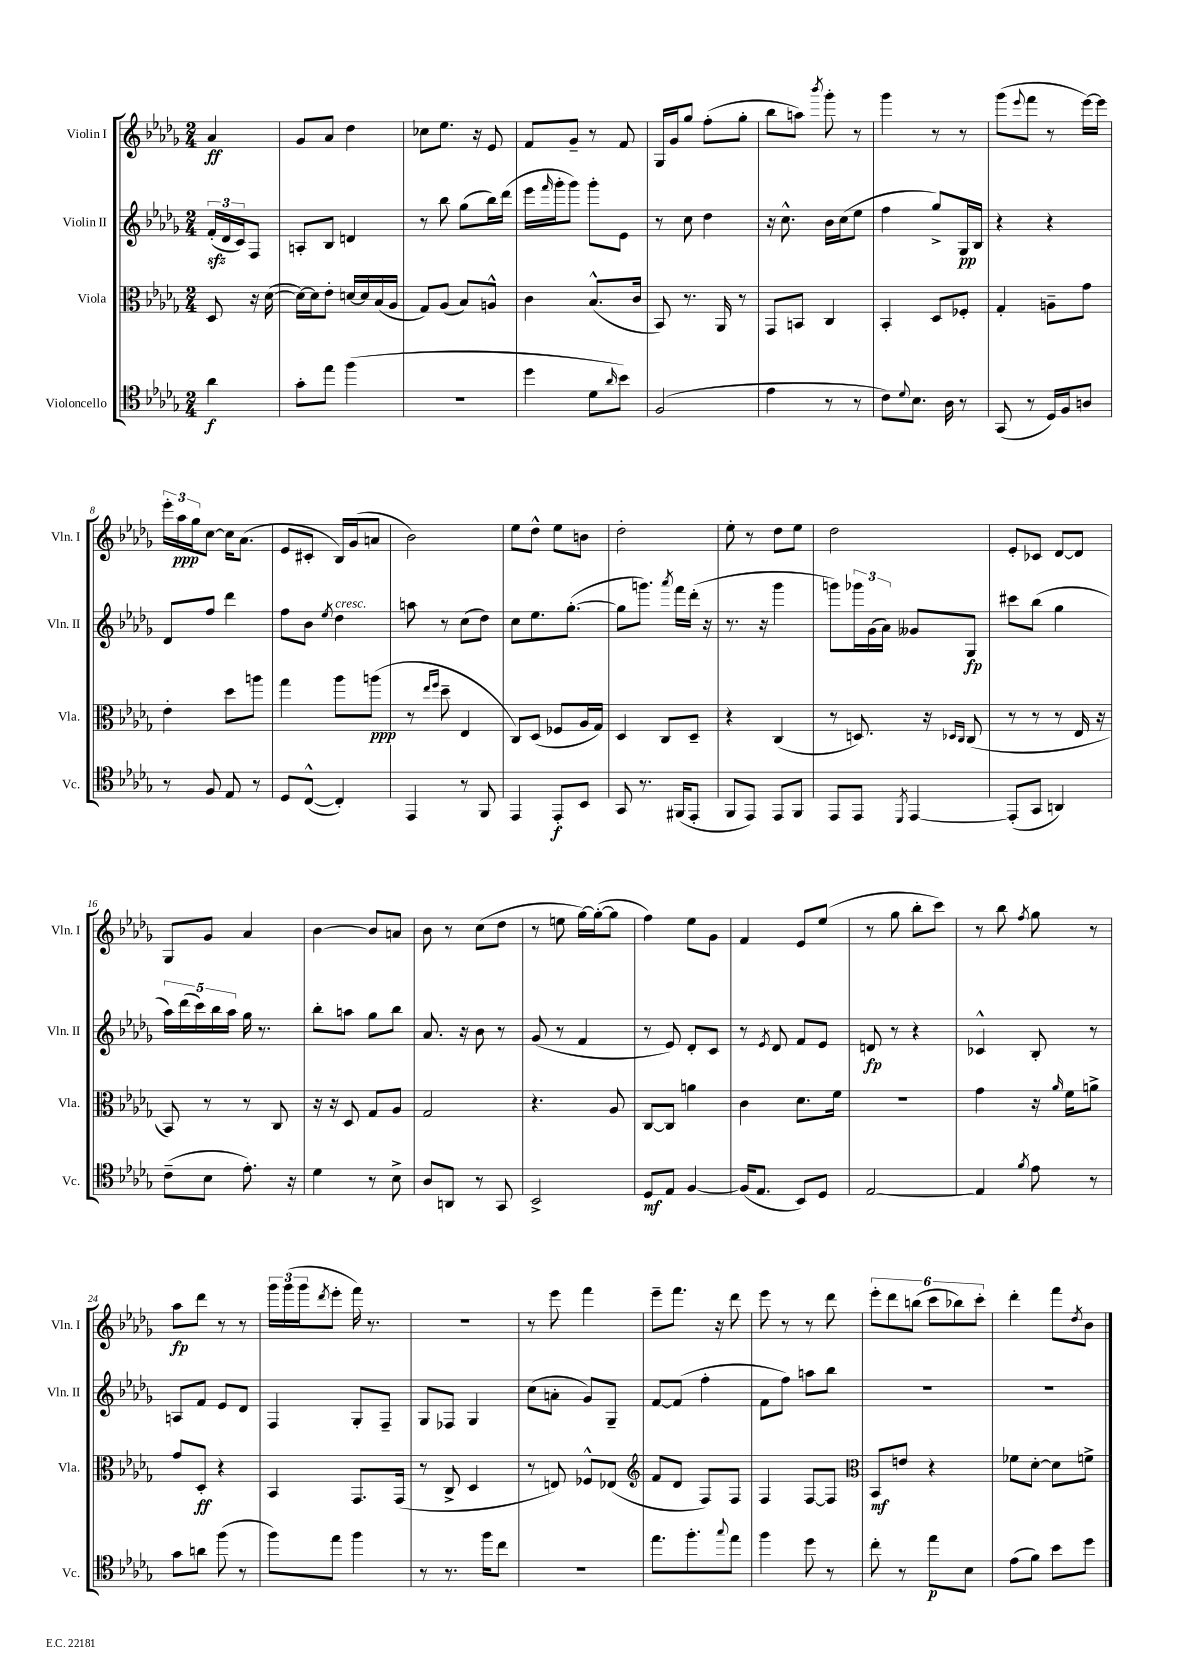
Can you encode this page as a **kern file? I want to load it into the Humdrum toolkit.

**kern	**kern	**kern	**kern
*staff4	*staff3	*staff2	*staff1
*clefC4	*clefC3	*clefG2	*clefG2
*k[b-e-a-d-g-]	*k[b-e-a-d-g-]	*k[b-e-a-d-g-]	*k[b-e-a-d-g-]
*M2/4	*M2/4	*M2/4	*M2/4
4a-\	8D-/	(24f'/LL	4a-/
.	.	24d-/	.
.	.	24c/J)	.
.	16r	8F/J	.
.	([16d-\	.	.
=	=	=	=
8g-'\L	16d-\_LL)	8A'/L	8g-/L
.	16d-\]J	.	.
8ee-\J	8e-'\J	8B-/J	8a-/J
(4ff\	[16d/LL	4d/	4dd-\
.	16d/]	.	.
.	(16B-/	.	.
.	16A-/JJ	.	.
=	=	=	=
2r	8G-/L)	8r	8cc-\L
.	(8A-/J	8bb-\	8.ee-\J
.	8B-/L)	(8gg-\L	.
.	.	.	16r
.	8A^^/J	16bb-\L)	8e-/
.	.	(16ddd-\JJ	.
=	=	=	=
4dd-\	4c\	16eee-\LL	8f/L
.	.	16qqfff/	.
.	.	16ggg-'\J	.
.	.	8ggg-\J)	8g-~/J
8d-\L	(8.B-^^/L	8ggg-'\L	8r
16qqa-/	.	.	.
8b-\J)	.	8e-\J	8f/
.	16c/Jk	.	.
=	=	=	=
(2F/	8BB-/)	8r	16G-/LL
.	.	.	16g-/J
.	8.r	8cc\	8gg-/J
.	.	4dd-\	(8ff'\L
.	16AA-/	.	.
.	8r	.	8gg-'\J
=	=	=	=
4e-\	8GG-/L	16r	8bb-\L
.	.	8.cc^^\	.
.	8BB/J	.	8aa\J)
.	.	.	8qbbb-/
8r	4C/	16b-\LL	8ggg-'\
.	.	(16cc\J	.
8r	.	8ee-\J	8r
=	=	=	=
8c\L)	4BB-'/	4ff\	4ggg-\
8qqd-/	.	.	.
8.B-\J	.	.	.
.	8D-/L	8gg-^/L)	8r
16A-\	.	.	.
8r	8F-'/J	16G-/L	8r
.	.	16B-/JJ	.
=	=	=	=
(8GG-/	4G-'/	4r	(8ggg-\L
.	.	.	8qqeee-/
8r	.	.	8fff\J
16D-/LL)	8A~\L	4r	8r
16F/J	.	.	.
8A/J	8g-\J	.	[16eee-\LL)
.	.	.	16eee-\]JJ
=	=	=	=
8r	4e-'\	8d-/L	24eee-'\LL
.	.	.	24aa-\
.	.	.	24gg-\J
8F/	.	8ff/J	[8cc\J
8E-/	8dd-\L	4ddd-\	16cc\]LK
.	.	.	(8.a-\J
8r	8aa\J	.	.
=	=	=	=
8D-/L	4gg-\	8ff\L	8e-/L
([8C^^/J	.	8b-\J	8c#'/J
.	.	8qee-/	.
4C'/])	8aa-\L	4dd-\	16B-/LL)
.	.	.	(16g-/J
.	(8aa\J	.	8a/J
=	=	=	=
4EE-/	8r	8aa\	2b-\)
.	16qqee-/LL	.	.
.	16qqff/JJ	.	.
.	8dd-~\	8r	.
8r	4E-/	(8cc\L	.
8FF/	.	8dd-\J)	.
=	=	=	=
4EE-/	8C/L)	8cc\L	8ee-\L
.	(8D-/J	8.ee-\	8dd-^^\J
8EE-'/L	8F-/L	.	8ee-\L
.	.	([8.gg-'\J	.
8BB-/J	16A-/L	.	8b\J
.	16G-/JJ)	.	.
=	=	=	=
8GG-/	4D-/	8gg-\]L	2dd-'\
8.r	.	8.ggg\J)	.
.	8C/L	.	.
.	.	8qaaa-/	.
(16FF#/LK	.	16fff\LL	.
8EE-'/J	8D-~/J	(16ddd-'\JJ	.
.	.	16r	.
=	=	=	=
8FF/L	4r	8.r	8ee-'\
8EE-/J)	.	.	8r
.	.	16r	.
8EE-/L	(4C/	4ggg-\	8dd-\L
8FF/J	.	.	8ee-\J
=	=	=	=
8EE-/L	8r	8ggg\L)	2dd-\
8EE-/J	8.D/)	24ggg-\L	.
.	.	(24g-\	.
.	.	24a-\JJ)	.
8qDD-/	.	.	.
[4EE-/	.	8g--/L	.
.	16r	.	.
.	16qqD-/LL	.	.
.	16qqC/JJ	.	.
.	(8C/	8G-/J	.
=	=	=	=
(8EE-'/]L	8r	8ccc#\L	8e-'/L
8GG-/J	8r	(8bb-\J	8c-/J
4AA/)	8r	4gg-\	[8d-/L
.	16E-/	.	8d-/]J
.	16r	.	.
=	=	=	=
(8c~\L	8BB-/)	20aa-\LL)	8G-/L
.	.	(20ddd-\	.
.	.	20ccc\)	.
8B-\J	8r	.	8g-/J
.	.	20bb-\	.
.	.	20aa-\JJ	.
8.e-'\)	8r	16gg-\	4a-/
.	.	8.r	.
.	8C/	.	.
16r	.	.	.
=	=	=	=
4d-\	16r	8bb-'\L	[4b-\
.	16r	.	.
.	8D-/	8aa\J	.
8r	8G-/L	8gg-\L	8b-/]L
8B-^\	8A-/J	8bb-\J	8a/J
=	=	=	=
8A-/L	2G-/	8.a-/	8b-\
8AA/J	.	.	8r
.	.	16r	.
8r	.	8b-\	(8cc\L
8GG-/	.	8r	8dd-\J
=	=	=	=
2BB-^/	4.r	(8g-/	8r
.	.	8r	8ee\
.	.	4f/	[16gg-\LL)
.	.	.	(16gg-'\_J
.	8A-/	.	8gg-\]J
=	=	=	=
8D-/L	[8C/L	8r	4ff\)
8E-/J	8C/]J	8e-/)	.
[4F/	4a\	8d-'/L	8ee-\L
.	.	8c/J	8g-\J
=	=	=	=
(16F/]LK	4c\	8r	4f/
8.E-/J	.	.	.
.	.	8qe-/	.
.	.	8d-/	.
8BB-/L)	8.d-\L	8f/L	8e-/L
8D-/J	.	8e-/J	(8ee-/J
.	16f\Jk	.	.
=	=	=	=
[2E-/	2r	8d/	8r
.	.	8r	8gg-\
.	.	4r	8bb-'\L
.	.	.	8ccc\J)
=	=	=	=
4E-/]	4g-\	4c-^^/	8r
.	.	.	8bb-\
8qf/	.	.	8qff/
8e-\	16r	8B-'/	8gg-\
.	16qqa-/	.	.
.	16f\LK	.	.
8r	8a^\J	8r	8r
=	=	=	=
8g-\L	8g-/L	8A/L	8aa-\L
8a\J	8D-'/J	8f/J	8ddd-\J
(8ff\	4r	8e-/L	8r
8r	.	8d-/J	8r
=	=	=	=
8ff\L)	4BB-/	4F/	24ggg-\LL
.	.	.	(24ggg-\
.	.	.	24ggg-\J
.	.	.	8qddd-/
8ee-\J	.	.	8eee-'\J
4ff\	8.GG-/L	8G-'/L	16fff\)
.	.	.	8.r
.	.	8F~/J	.
.	(16GG-/Jk	.	.
=	=	=	=
8r	8r	8G-/L	2r
8.r	8C^/	8F-/J	.
.	4D-/	4G-/	.
16ff\LK	.	.	.
8cc\J	.	.	.
=	=	=	=
2r	8r	(8cc\L	8r
.	8E/)	8a'\J	8eee-\
.	8F-^^/L	8g-/L)	4fff\
.	(8E-/J	8G-~/J	.
=	=	=	=
*	*clefG2	*	*
8.ee-\L	8f/L	[8f/L	8eee-~\L
.	8d-/J	(8f/]J	8.fff\J
8.ff'\	.	.	.
.	8F/L)	4ff'\	.
.	.	.	16r
8qqgg-/	.	.	.
8ee-\J	8F/J	.	8ddd-\
=	=	=	=
4ff\	4F/	8f\L	8eee-\
.	.	8ff\J)	8r
8dd-\	[8F/L	8aa\L	8r
8r	8F/]J	8bb-\J	8ddd-\
=	=	=	=
*	*clefC3	*	*
8cc'\	8BB-/L	2r	12eee-'\L
.	.	.	12ddd-\
8r	8e/J	.	.
.	.	.	(12bb\J
8ee-\L	4r	.	12ccc\L
.	.	.	12bb-\)
8B-\J	.	.	.
.	.	.	12ccc'\J
=	=	=	=
(8e-\L	8f-\L	2r	4ddd-'\
8f\J)	[8d-'\J	.	.
8b-\L	8d-\]L	.	8fff\L
.	.	.	8qdd-/
8dd-\J	8f^\J	.	8b-\J
==	==	==	==
*-	*-	*-	*-
